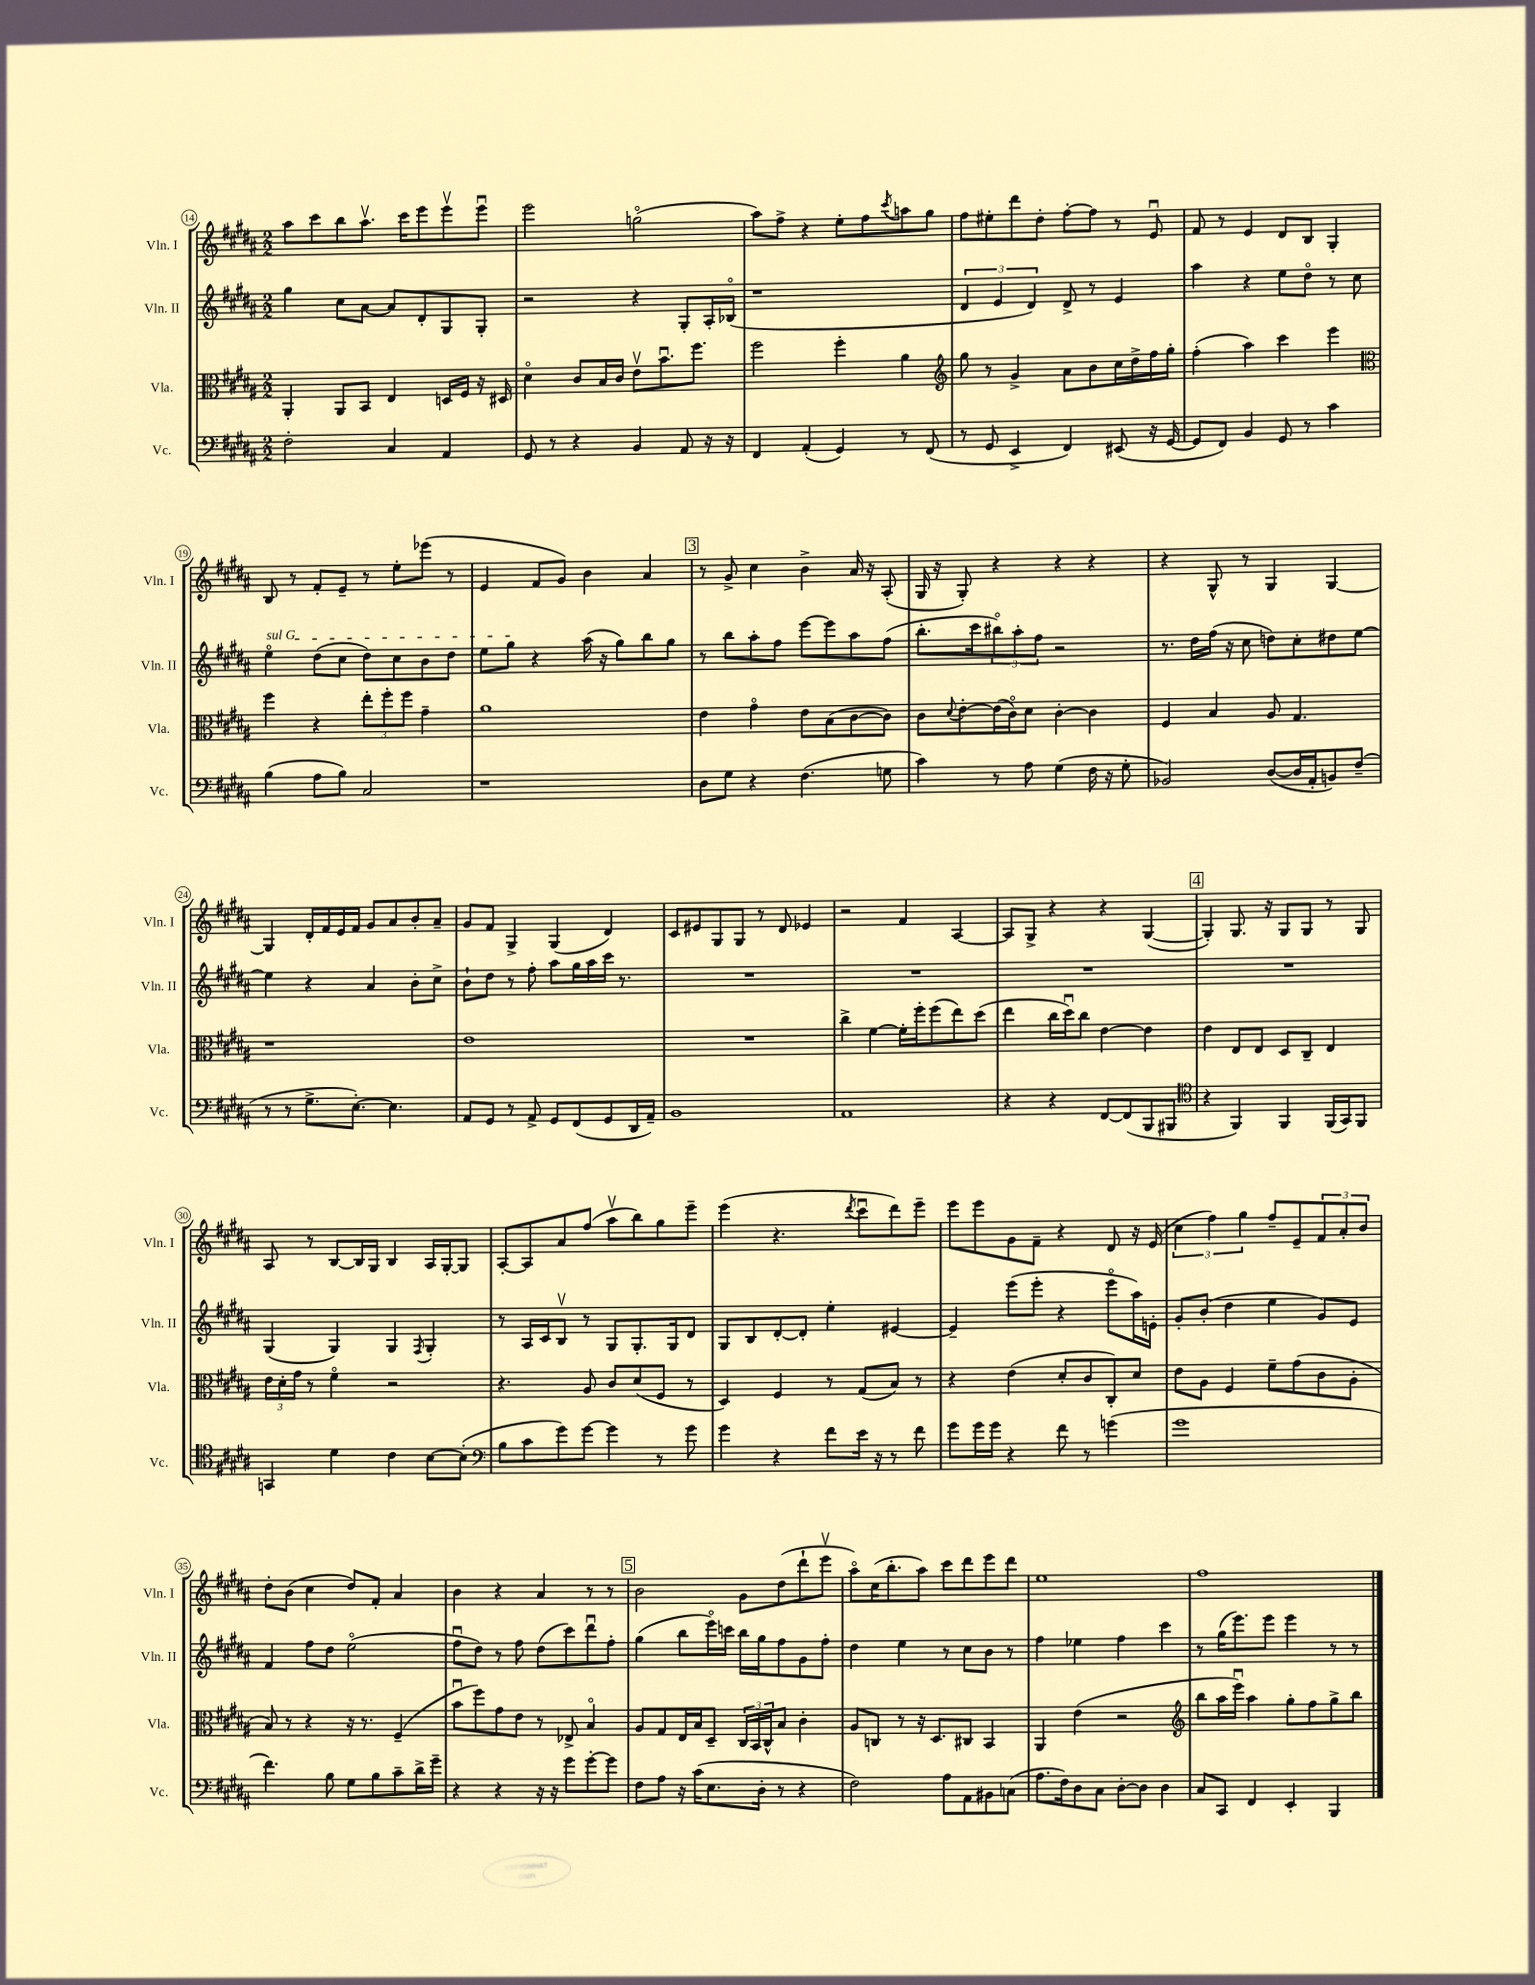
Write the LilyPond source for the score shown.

<<
\new StaffGroup <<
\new Staff = "s0" \with { instrumentName = "Vln. I" shortInstrumentName = "Vln. I" } {
    \clef treble \key b \major \numericTimeSignature \time 2/2
    ais''8 cis'''8 b''8 ais''8.\upbow cis'''16 e'''8 e'''8\upbow e'''8\downbow |
    e'''2 g''2\flageolet( |
    ais''8) fis''8-> r4 e''8-. fis''8 \acciaccatura { cis'''8 } a''8 gis''8 |
    fis''8 eis''8-. dis'''8 dis''8-. fis''8~-. fis''8 r8 e'8\downbow |
    fis'8 r8 e'4 dis'8 b8 gis4-. |
    b8 r8 fis'8-. e'8-- r8 e''8-. ees'''8( r8 |
    e'4 fis'8 gis'8) b'4 ais'4 |
    \mark \markup { \box "3" } r8 gis'8-> cis''4 b'4-> ais'16 r16 ais8-.( |
    gis16 r16 gis8-.) r4 r4 r4 |
    r4 gis8-^ r8 gis4 gis4~ |
    gis4 dis'16-. fis'16 e'16 fis'16 gis'8 ais'8 b'8-. ais'8-- |
    gis'8 fis'8 gis4-> gis4( dis'4) |
    cis'8 eis'8 gis8 gis8 r8 dis'8 ees'4 |
    r2 fis'4 ais4~ |
    ais8 gis8-> r4 r4 gis4~( |
    \mark \markup { \box "4" } gis4-.) gis8. r16 gis8 gis8 r8 gis8 |
    ais8 r8 b8~ b16 gis16 b4 ais16 gis16~-. gis8 |
    ais8~-. ais8 ais'8 fis''8( ais''8\upbow b''8) gis''8 e'''8-- |
    e'''4( r4. \acciaccatura { dis'''8 } cis'''8\downbow dis'''8) e'''8-- |
    e'''8 e'''8 gis'8 fis'8-- r4 dis'8 r16 e'16( |
    \tuplet 3/2 { cis''4 fis''4) gis''4 } fis''8-- e'8-- \tuplet 3/2 { fis'8 ais'8-. b'8 } |
    dis''8-. b'8( cis''4 dis''8) fis'8-. ais'4 |
    b'4 r4 ais'4 r8 r8 |
    \mark \markup { \box "5" } b'2 gis'8 dis''8( dis'''8-! e'''8\upbow |
    ais''8\flageolet) cis''16( b''8.-. ais''8) cis'''8 dis'''8 e'''8 dis'''8 |
    e''1 |
    fis''1 \bar "|." |
}
\new Staff = "s1" \with { instrumentName = "Vln. II" shortInstrumentName = "Vln. II" } {
    \clef treble \key b \major \numericTimeSignature \time 2/2
    gis''4 cis''8 ais'8~ ais'8 dis'8-. gis8 gis8-. |
    r2 r4 gis8-. ais16-. bes16\flageolet( |
    r1 |
    \tuplet 3/2 { dis'4 e'4 dis'4) } dis'8-> r8 e'4 |
    ais''4 r4 e''8 dis''8\flageolet r8 cis''8 |
    \once \override TextSpanner.bound-details.left.text = \markup { \italic "sul G" } e''4\flageolet\startTextSpan dis''8( cis''8 dis''8) cis''8 b'8 dis''8 |
    e''8 gis''8\stopTextSpan r4 ais''16( r16 gis''8) b''8 gis''8 |
    \mark \markup { \box "3" } r8 b''8 ais''8-. fis''8 e'''8~ e'''8 ais''8 fis''8( |
    b''8.-. cis'''16 \tuplet 3/2 { bis''8\flageolet) ais''8-. fis''8 } r2 |
    r8. dis''16 fis''16( r16 cis''8 d''8) cis''8-. dis''8 e''8~ |
    e''4 r4 ais'4 b'8-. cis''8-> |
    b'8-! dis''8 r8 fis''8-. ais''8 gis''16 ais''16 cis'''16 r8. |
    R1 |
    R1 |
    R1 |
    \mark \markup { \box "4" } R1 |
    gis4( gis4) gis4 \acciaccatura { fis8 } gis4-. |
    r8 ais16 cis'16 b8\upbow r8 gis8 gis8.-. gis16 dis'8 |
    gis8 b8 dis'8~-. dis'8-. e''4-. eis'4~ |
    eis'4-- e'''8( e'''8-. r4 e'''8\flageolet ais''16) e'16-. |
    gis'8-. b'8-.( dis''4 e''4 gis'8) e'8 |
    fis'4 fis''8 dis''8 e''2\flageolet( |
    fis''8\downbow dis''8) r8 fis''8 dis''8( cis'''8) dis'''8\downbow fis''8-. |
    \mark \markup { \box "5" } gis''4( b''8 e'''16\flageolet) c'''16 b''16 gis''16 fis''8 gis'8 fis''8-. |
    dis''4 e''4 r8 cis''8 b'8 r8 |
    fis''4 ees''4 fis''4 cis'''4 |
    r8 gis''16( e'''8.) e'''8 e'''4 r8 r8 \bar "|." |
}
\new Staff = "s2" \with { instrumentName = "Vla." shortInstrumentName = "Vla." } {
    \clef alto \key b \major \numericTimeSignature \time 2/2
    ais,4-. ais,8 b,8 e4 d16 fis16 r16 dis16 |
    dis'4\flageolet cis'8 b16 cis'16 e'8\upbow b'8.\downbow fis''8. |
    fis''2 fis''4-. ais'4 |
    \clef treble gis''8 r8 gis'4-> ais'8 b'8 cis''16 dis''16-> fis''16 gis''16-. |
    fis''4-.( ais''4) cis'''4 e'''4 |
    \clef alto fis''4 r4 \tuplet 3/2 { e''8-. fis''8-. fis''8 } gis'4-- |
    ais'1 |
    \mark \markup { \box "3" } e'4 gis'4\flageolet e'8 b8( cis'8~ cis'8) |
    cis'8 \appoggiatura { dis'8 } e'8~-. e'16( cis'16\flageolet) dis'8 cis'4~-. cis'4 |
    fis4 b4 ais8 gis4. |
    r1 |
    e'1 |
    R1 |
    cis''4-> fis'4~ fis'16-. fis''16-. fis''8( e''8) dis''8( |
    e''4 cis''16 dis''16\downbow) cis''8 e'4~ e'4 |
    \mark \markup { \box "4" } e'4 e8 e8 dis8 cis8-- e4 |
    \tuplet 3/2 { e'16 dis'16-. gis'16 } r8 fis'4\flageolet r2 |
    r4. ais8 cis'8 dis'8( fis8 r8 |
    dis4) fis4 r8 gis8( b8) r8 |
    r4 e'4( dis'8-. cis'8 cis8-.) dis'8 |
    e'8 ais8 fis4 fis'8-- gis'8( cis'8 ais8-. |
    b8) r8 r4 r16 r8. fis4--( |
    b'8\downbow fis''8) gis'8 e'8 r8 ees8-> b4\flageolet |
    \mark \markup { \box "5" } ais8 gis8 e16 b16 dis8-- \tuplet 3/2 { cis16 b,16 cis16-^ } b8 cis'4-. |
    ais8 c8 r8 r16 dis8. cis8 b,4 |
    ais,4 e'4( r2 |
    \clef treble b''8 ais''16 e'''16\downbow) ais''4 gis''8-. fis''8 gis''8-> b''8 \bar "|." |
}
\new Staff = "s3" \with { instrumentName = "Vc." shortInstrumentName = "Vc." } {
    \clef bass \key b \major \numericTimeSignature \time 2/2
    fis2-. cis4 ais,4 |
    gis,8 r8 r4 b,4 ais,8 r16 r16 |
    fis,4 ais,4-.( gis,4) r8 fis,8( |
    r8 gis,8 e,4-> fis,4) eis,8( r16 gis,16~ |
    gis,8 fis,8) b,4 gis,8 r8 cis'4 |
    b4( ais8 b8) cis2 |
    r1 |
    \mark \markup { \box "3" } dis8 gis8 r4 fis4.( g8 |
    cis'4) r8 ais8 gis4( fis16 r16 gis8-. |
    bes,2) dis8~( dis16 ais,16-. b,8) fis8--( |
    r8 r8 gis8.-> e8.~-.) e4. |
    ais,8 gis,8 r8 ais,8-> gis,8 fis,8( gis,8 dis,16 ais,16--) |
    b,1 |
    ais,1 |
    r4 r4 fis,8~ fis,8( b,,8 bis,,8 |
    \mark \markup { \box "4" } \clef tenor r4 fis,4) fis,4 fis,16( gis,16) fis,8 |
    g,4 dis'4 cis'4 b8~ b8-.( |
    \clef bass b8 cis'8 gis'8) gis'8~ gis'4 r8 gis'8 |
    gis'4 r4 fis'8 e'16 r16 r8 fis'8 |
    gis'8 gis'16 gis'16 r4 fis'8 r8 g'4( |
    gis'1 |
    fis'4.) b8 gis8 b8 cis'8-- dis'16-> gis'16-- |
    r4 r4 r16 r16 gis'8 gis'8~-. gis'8 |
    \mark \markup { \box "5" } fis8 ais8 r16 cis'16( e8. dis16-. r8 r4 |
    fis2) ais8 ais,8 bis,8 c8( |
    ais8. fis16) dis8 cis8 dis8~-. dis8 dis4 |
    cis8 cis,8 fis,4 e,4-. b,,4 \bar "|." |
}
>>
>>
\layout { \context { \Score currentBarNumber = #14 \override BarNumber.stencil = #(make-stencil-circler 0.1 0.3 ly:text-interface::print) } }
